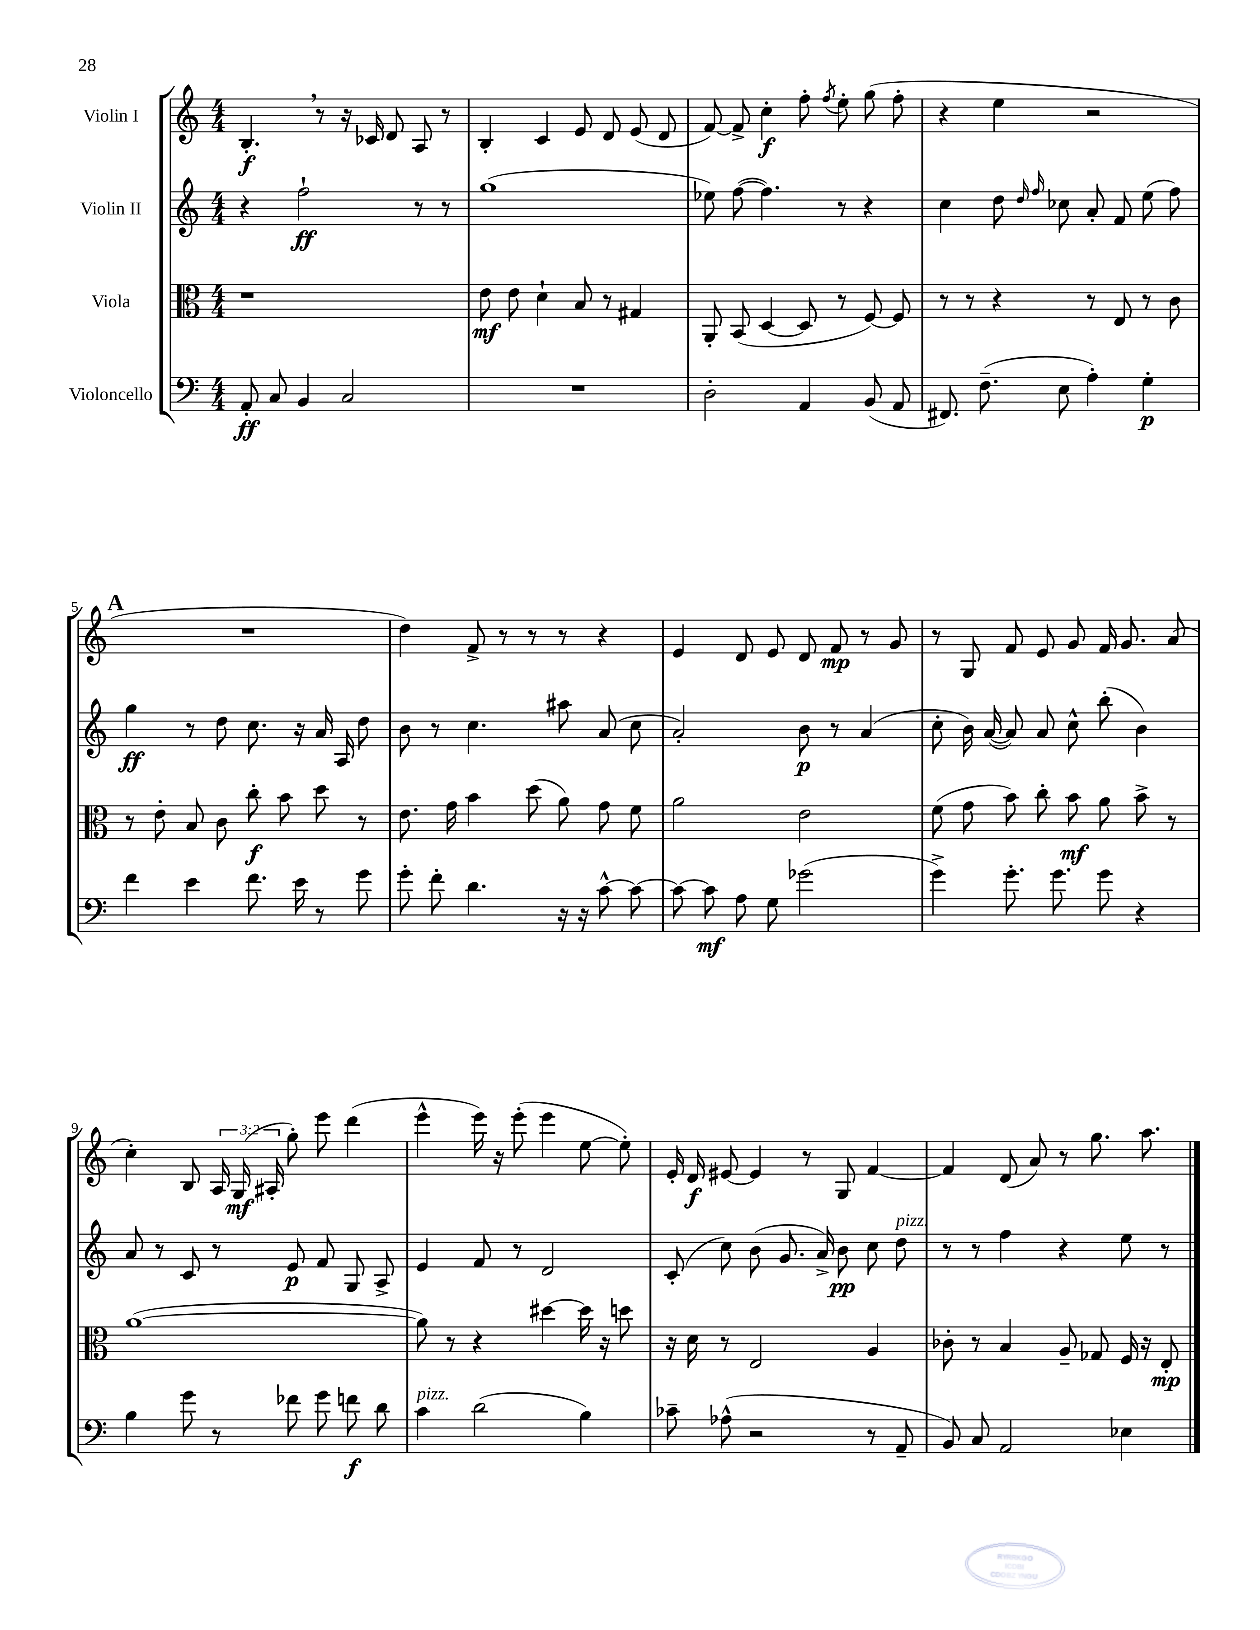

**kern	**dynam	**kern	**dynam	**kern	**dynam	**kern	**dynam
*part4	*part4	*part3	*part3	*part2	*part2	*part1	*part1
*staff4	*staff4	*staff3	*staff3	*staff2	*staff2	*staff1	*staff1
*I"Violoncello	*	*I"Viola	*	*I"Violin II	*	*I"Violin I	*
*clefF4	*	*clefC3	*	*clefG2	*	*clefG2	*
*k[]	*	*k[]	*	*k[]	*	*k[]	*
*M4/4	*	*M4/4	*	*M4/4	*	*M4/4	*
=1	=1	=1	=1	=1	=1	=1	=1
8AA'/	ff	1r	.	4r	.	4.B',/	f
8C/	.	.	.	.	.	.	.
4BB/	.	.	.	2ff`\	ff	.	.
.	.	.	.	.	.	8r	.
2C/	.	.	.	.	.	16r	.
.	.	.	.	.	.	16c-X/	.
.	.	.	.	.	.	8d/	.
.	.	.	.	8r	.	8A/	.
.	.	.	.	8r	.	8r	.
=2	=2	=2	=2	=2	=2	=2	=2
1r	.	8e\	mf	(1gg	.	4B'/	.
.	.	8e\	.	.	.	.	.
.	.	4d`\	.	.	.	4c/	.
.	.	8B/	.	.	.	8e/	.
.	.	8r	.	.	.	8d/	.
.	.	4G#X/	.	.	.	(8e/	.
.	.	.	.	.	.	8d/	.
=3	=3	=3	=3	=3	=3	=3	=3
2D'\	.	8AA'/	.	8ee-X\)	.	[8f/)	.
.	.	(8BB/	.	([8ff\	.	8f^/]	.
.	.	[4D/	.	4.ff\])	.	4cc'\	f
4AA/	.	8D/]	.	.	.	8ff'\	.
.	.	.	.	.	.	8qff/	.
.	.	8r	.	8r	.	8ee'\	.
(8BB/	.	[8F/)	.	4r	.	(8gg\	.
8AA/	.	8F/]	.	.	.	8ff'\	.
=4	=4	=4	=4	=4	=4	=4	=4
8.FF#X/)	.	8r	.	4cc\	.	4r	.
.	.	8r	.	.	.	.	.
(8.F~\	.	.	.	.	.	.	.
.	.	4r	.	8dd\	.	4ee\	.
.	.	.	.	16qqdd/	.	.	.
.	.	.	.	16qqff/	.	.	.
8E\	.	.	.	8cc-X\	.	.	.
4A'\)	.	8r	.	8a'/	.	2r	.
.	.	8E/	.	8f/	.	.	.
4G'\	p	8r	.	(8ee\	.	.	.
.	.	8c\	.	8ff\)	.	.	.
!!LO:LB:g=z
!!LO:REH:place=s1:t=A
=5	=5	=5	=5	=5	=5	=5	=5
4f\	.	8r	.	4gg\	ff	1r	.
.	.	8e'\	.	.	.	.	.
4e\	.	8B/	.	8r	.	.	.
.	.	8c\	.	8dd\	.	.	.
8.f\	.	8cc'\	f	8.cc\	.	.	.
.	.	8b\	.	.	.	.	.
16e\	.	.	.	16r	.	.	.
8r	.	8dd\	.	16a/	.	.	.
.	.	.	.	16A/	.	.	.
8g\	.	8r	.	8dd\	.	.	.
=6	=6	=6	=6	=6	=6	=6	=6
8g'\	.	8.e\	.	8b\	.	4dd\)	.
8f'\	.	.	.	8r	.	.	.
.	.	16g\	.	.	.	.	.
4.d\	.	4b\	.	4.cc\	.	8f^/	.
.	.	.	.	.	.	8r	.
.	.	(8dd\	.	.	.	8r	.
16r	.	8a\)	.	8aa#X\	.	8r	.
16r	.	.	.	.	.	.	.
[8c^^\	.	8g\	.	(8a/	.	4r	.
8c\_	.	8f\	.	8cc\	.	.	.
=7	=7	=7	=7	=7	=7	=7	=7
8c\_	.	2a\	.	2a'/)	.	4e/	.
8c\]	mf	.	.	.	.	.	.
8A\	.	.	.	.	.	8d/	.
8G\	.	.	.	.	.	8e/	.
(2g-X\	.	2e\	.	8b\	p	8d/	.
.	.	.	.	8r	.	8f/	mp
.	.	.	.	(4a/	.	8r	.
.	.	.	.	.	.	8g/	.
=8	=8	=8	=8	=8	=8	=8	=8
4g^\)	.	(8f\	.	8cc'\	.	8r	.
.	.	8g\	.	16b\)	.	8G/	.
.	.	.	.	([16a/	.	.	.
8.g'\	.	8b\)	.	8a/])	.	8f/	.
.	.	8cc'\	.	8a/	.	8e/	.
8.g\	.	.	.	.	.	.	.
.	.	8b\	mf	8cc^^\	.	8g/	.
8g\	.	8a\	.	(8bb'\	.	16f/	.
.	.	.	.	.	.	8.g/	.
4r	.	8b^\	.	4b\)	.	.	.
.	.	8r	.	.	.	(8a/	.
!!LO:LB:g=z
=9	=9	=9	=9	=9	=9	=9	=9
4B\	.	([1a	.	8a/	.	4cc'\)	.
.	.	.	.	8r	.	.	.
8g\	.	.	.	8c/	.	8B/	.
8r	.	.	.	8r	.	24A/	.
.	.	.	.	.	.	(24G/	mf
.	.	.	.	.	.	24A#X'/	.
8f-X\	.	.	.	8e/	p	8gg'\)	.
8g\	.	.	.	8f/	.	8eee\	.
8fn\	f	.	.	8G/	.	(4ddd\	.
8d\	.	.	.	8A^/	.	.	.
=10	=10	=10	=10	=10	=10	=10	=10
!LO:TX:a:i:t=pizz.	!	!	!	!	!	!	!
4c\	.	8a\])	.	4e/	.	4eee^^\	.
.	.	8r	.	.	.	.	.
(2d\	.	4r	.	8f/	.	16eee\)	.
.	.	.	.	.	.	16r	.
.	.	.	.	8r	.	(8eee'\	.
.	.	[4dd#X\	.	2d/	.	4eee\	.
4B\)	.	16dd#\]	.	.	.	[8ee\	.
.	.	16r	.	.	.	.	.
.	.	8ddn\	.	.	.	8ee'\])	.
=11	=11	=11	=11	=11	=11	=11	=11
8c-X~\	.	16r	.	(8c'/	.	16e'/	.
.	.	16d\	.	.	.	16d/	f
(8A-X^^\	.	8r	.	8cc\)	.	[8e#X/	.
2r	.	2E/	.	(8b\	.	4e#/]	.
.	.	.	.	8.g/	.	.	.
.	.	.	.	.	.	8r	.
.	.	.	.	16a^/)	.	.	.
.	.	.	.	8b\	pp	8G/	.
8r	.	4A/	.	8cc\	.	[4f/	.
!	!	!	!	!LO:TX:a:i:t=pizz.	!	!	!
8AA~/	.	.	.	8dd\	.	.	.
=12	=12	=12	=12	=12	=12	=12	=12
8BB/)	.	8c-X'\	.	8r	.	4f/]	.
8C/	.	8r	.	8r	.	.	.
2AA/	.	4B/	.	4ff\	.	(8d/	.
.	.	.	.	.	.	8a/)	.
.	.	8A~/	.	4r	.	8r	.
.	.	8G-X/	.	.	.	8.gg\	.
4E-X\	.	16F/	.	8ee\	.	.	.
.	.	16r	.	.	.	8.aa\	.
.	.	8E'/	mp	8r	.	.	.
==	==	==	==	==	==	==	==
*-	*-	*-	*-	*-	*-	*-	*-
